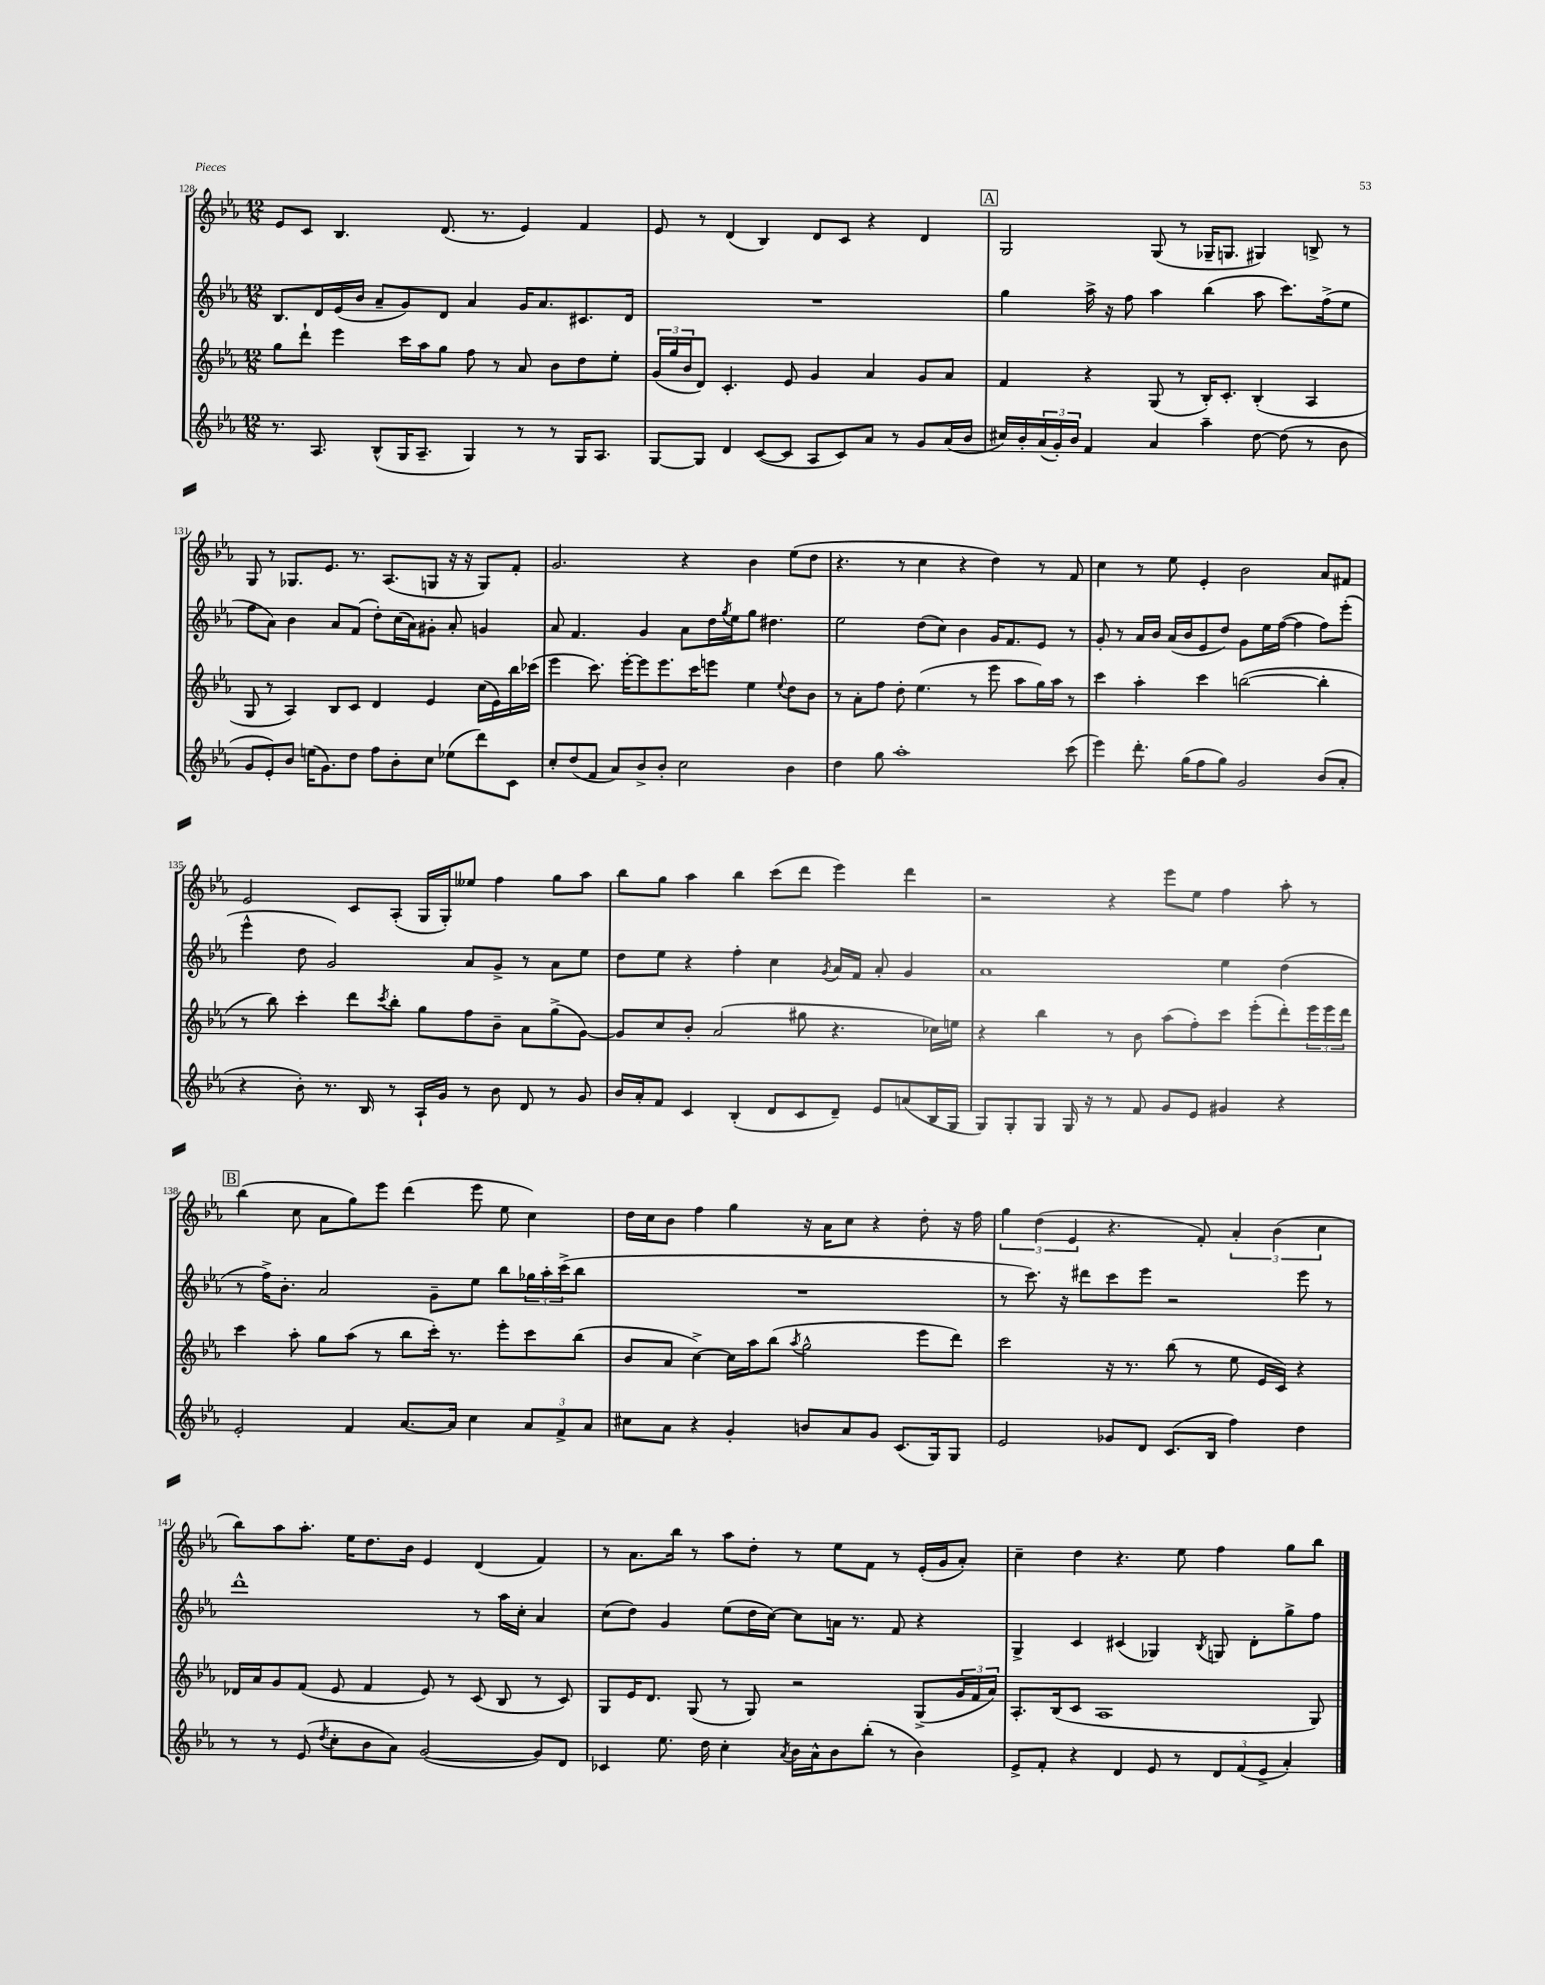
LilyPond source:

<<
\new StaffGroup <<
\new Staff = "s0" {
    \clef treble \key ees \major \numericTimeSignature \time 12/8
    ees'8 c'8 bes4. d'8.( r8. ees'4) f'4 |
    ees'8 r8 d'4( bes4) d'8 c'8 r4 d'4 |
    \mark \markup { \box "A" } g2 g8( r8 ges16-- g8. gis4) b8-> r8 |
    g8 r8 ges8. ees'8. r8. aes8.( g8 r16 r16 g8) f'8-. |
    g'2. r4 bes'4 ees''8( d''8 |
    r4. r8 c''4 r4 d''4) r8 f'8 |
    c''4 r8 ees''8 ees'4-. bes'2 aes'8 fis'8 |
    ees'2 c'8 aes8-.( g16 g16-.) eeses''8 f''4 g''8 aes''8 |
    bes''8 g''8 aes''4 bes''4 c'''8( d'''8 ees'''4) d'''4 |
    r2 r4 ees'''8 ees''8 f''4 aes''8-. r8 |
    \mark \markup { \box "B" } bes''4( c''8 aes'8 g''8) ees'''8 d'''4( ees'''8 ees''8 c''4) |
    d''16 c''16 bes'8 f''4 g''4 r16 aes'16 c''8 r4 d''8-. r16 f''16 |
    \tuplet 3/2 { g''4 d''4( ees'4 } r4. f'8-.) \tuplet 3/2 { aes'4-. bes'4( c''4 } |
    bes''8) aes''8 aes''8.-. ees''16 d''8. bes'16 ees'4 d'4( f'4) |
    r8 aes'8. bes''16 r8 aes''8 d''8-. r8 ees''8 f'8 r8 ees'16-.( g'16 aes'8-.) |
    c''4-- d''4 r4. ees''8 f''4 g''8 bes''8 \bar "|." |
}
\new Staff = "s1" {
    \clef treble \key ees \major \numericTimeSignature \time 12/8
    bes8. d'16 ees'16( bes'16 aes'8-- g'8) d'8 aes'4 g'16 aes'8. cis'8. d'16 |
    R1. |
    \mark \markup { \box "A" } g''4 aes''16-> r16 f''8 aes''4 bes''4( aes''8 c'''8.) f''16->( ees''8 |
    f''8 aes'8) bes'4 aes'8 f'8( d''8-.) c''16( aes'16) gis'8-. aes'8-. g'4 |
    aes'8 f'4. g'4 aes'8 d''16 \acciaccatura { g''8 } ees''16 g''8 dis''4. |
    ees''2 d''8( c''8) bes'4 g'16 f'8. ees'8 r8 |
    g'8-. r8 aes'16 bes'16 aes'16( bes'16 ees'8 d''8) g'8 ees''16 f''16~( f''4 f''8) ees'''8-.( |
    ees'''4-^ d''8 g'2) aes'8 g'8-> r8 aes'8 ees''8 |
    d''8 ees''8 r4 f''4-. c''4 \acciaccatura { g'8 } aes'16 f'16 aes'8-. g'4 |
    aes'1 ees''4 d''4( |
    \mark \markup { \box "B" } r8 f''16->) bes'8.-. aes'2 g'8-- ees''8 bes''8 \tuplet 3/2 { ges''16 aes''16-. c'''16->( } bes''8 |
    R1. |
    r8 c'''8.) r16 dis'''8 c'''8 ees'''8 r2 ees'''8 r8 |
    d'''1-^ r8 aes''16 c''16-. aes'4 |
    c''8( d''8) g'4 ees''8( d''16 c''16~) c''8 a'16 r8. f'8 r4 |
    g4-> c'4 cis'4( ges4) \acciaccatura { bes8 } g8 d'8-. g''8-> f''8 \bar "|." |
}
\new Staff = "s2" {
    \clef treble \key ees \major \numericTimeSignature \time 12/8
    g''8 d'''8-! ees'''4 c'''16 aes''16 g''8 f''8 r8 aes'8 bes'8 d''8 ees''8-. |
    \tuplet 3/2 { g'16( g''16 bes'16 } d'8) c'4.-. ees'8 g'4 aes'4 g'8 aes'8 |
    \mark \markup { \box "A" } f'4 r4 g8( r8 bes16-.) c'8.-. bes4-.( aes4 |
    g8 r8 aes4) bes8 c'8 d'4 ees'4 c''16( ees'16) bes''16 ces'''16( |
    ees'''4 c'''8.) ees'''16~-. ees'''8 ees'''8. c'''16 e'''8 ees''4 \appoggiatura { ees''8 } d''8 bes'8 |
    r8 aes'8-. f''8 d''8-. ees''4.( r8 ees'''8 aes''8 g''16) aes''16 r8 |
    c'''4 aes''4-. c'''4 b''2~( b''4-. |
    r8 bes''8) c'''4-. d'''8 \acciaccatura { c'''8 } bes''8-. g''8 f''8 bes'8-- aes'8 g''8->( g'8~) |
    g'8 c''8 bes'8-. aes'2( gis''8 r4. ces''16) e''16 |
    r4 bes''4 r8 bes'8 aes''8( f''8-.) c'''8 ees'''8-.( d'''8-.) \tuplet 3/2 { ees'''16 ees'''16 d'''16 } |
    \mark \markup { \box "B" } c'''4 aes''8-. g''8 aes''8( r8 bes''8 c'''16-.) r8. ees'''8-. c'''8 bes''8( |
    bes'8 aes'8 c''4~->) c''16 aes''16 bes''8( \acciaccatura { aes''8 } g''2-^ ees'''8 d'''8) |
    c'''2 r16 r8. bes''8( r8 ees''8 ees'16 c'16) r4 |
    des'16 aes'16 g'8 f'8( ees'8 f'4 ees'8) r8 c'8( bes8 r8 c'8) |
    g8 ees'16 d'8. g8( r8 g8) r2 g8->( \tuplet 3/2 { g'16 f'16 aes'16) } |
    aes8.-. bes16( c'8 aes1 g8) \bar "|." |
}
\new Staff = "s3" {
    \clef treble \key ees \major \numericTimeSignature \time 12/8
    r8. aes8. bes8-^( g16 aes8.-- g4) r8 r8 g16 aes8. |
    g8~ g8 d'4 c'8~( c'8 aes8 c'8) aes'8 r8 g'8 aes'16( bes'16 |
    \mark \markup { \box "A" } cis''16) bes'16-. \tuplet 3/2 { aes'16( g'16-.) bes'16 } f'4 aes'4 aes''4-- d''8~ d''8( r8 bes'8 |
    g'8 ees'8-.) bes'8 e''16( g'8.) d''8 f''8 bes'8-. c''8 ees''8( d'''8) c'8 |
    c''8-. d''8( f'8 aes'8) bes'8-> bes'8-. c''2 bes'4 |
    d''4 g''8 aes''1-. c'''8( |
    ees'''4) d'''8.-. g''16( f''8 g''8) g'2 bes'8( aes'8-. |
    r4 bes'8-.) r8. bes16 r8 aes16-! g'16 r8 bes'8 d'8 r8 g'8 |
    bes'16 aes'16-. f'8 c'4 bes4-.( d'8 c'8 d'8--) ees'8 a'8( bes16 g16 |
    g8) g8-. g8 g16 r16 r8 f'8 g'8 ees'8 gis'4 r4 |
    \mark \markup { \box "B" } ees'2-. f'4 aes'8.~ aes'16 c''4 \tuplet 3/2 { aes'8 f'8-> aes'8 } |
    cis''8 aes'8 r4 g'4-. b'8 aes'8 g'8 c'8.( g16) g8 |
    ees'2 ges'8 d'8 c'8.( bes16 f''4) d''4 |
    r8 r8 ees'8( \acciaccatura { d''8 } c''8-. bes'8 aes'8) g'2~( g'8) d'8 |
    ces'4 ees''8. d''16 c''4-. \acciaccatura { aes'8 } bes'16 aes'16-^ bes'8 bes''8-.( r8 bes'4) |
    ees'8-> f'8-. r4 d'4 ees'8 r8 \tuplet 3/2 { d'8 f'8( ees'8-> } aes'4-.) \bar "|." |
}
>>
>>
\layout { \context { \Score currentBarNumber = #128 } }
